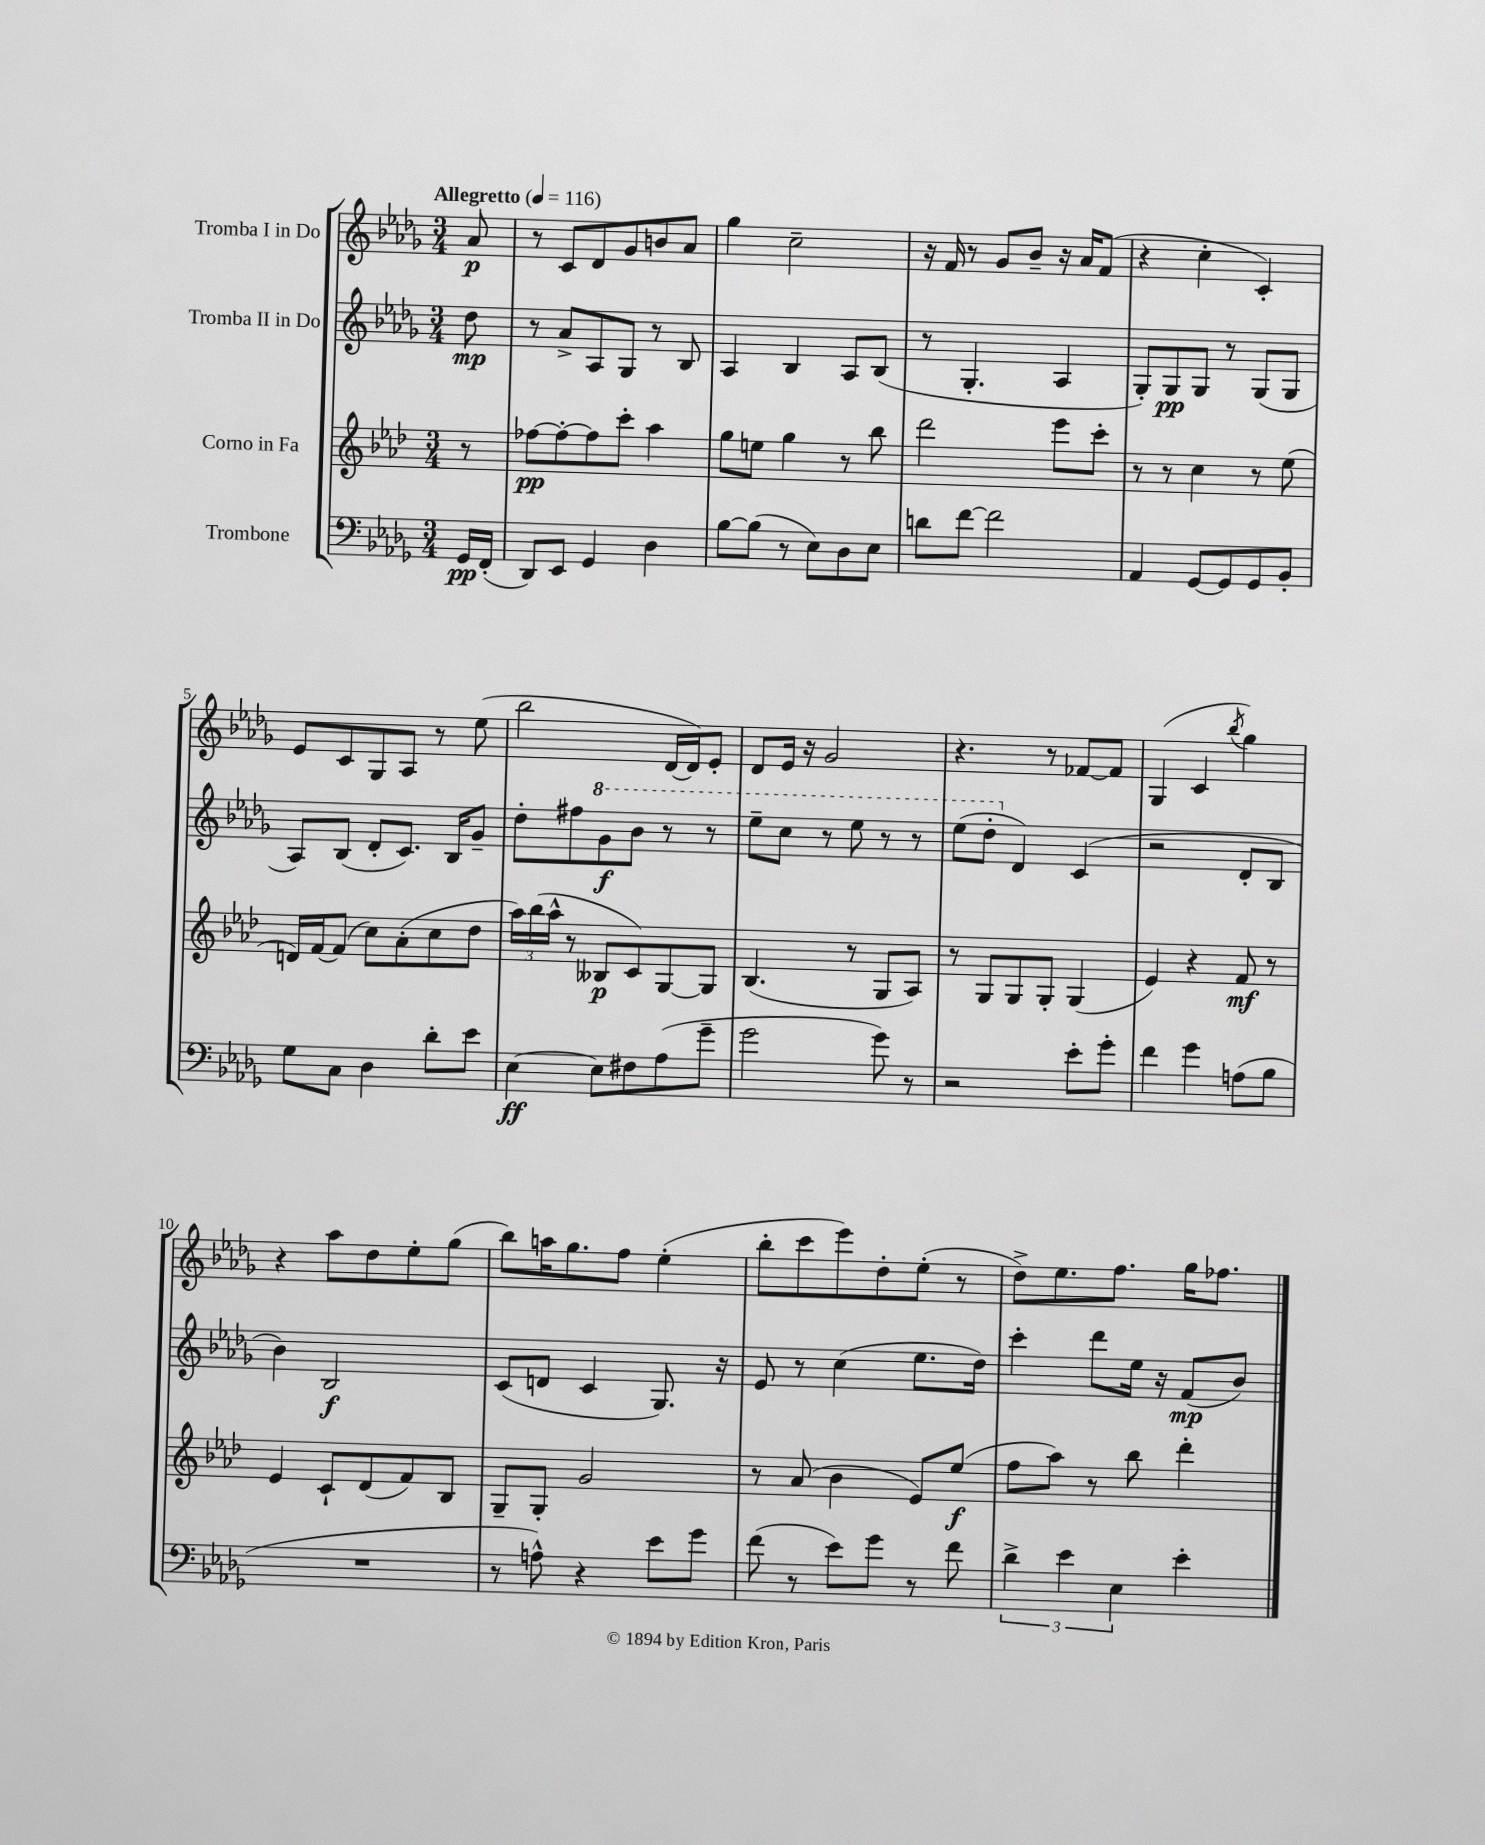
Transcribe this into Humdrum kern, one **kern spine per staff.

**kern	**kern	**kern	**kern
*staff4	*staff3	*staff2	*staff1
*clefF4	*clefG2	*clefG2	*clefG2
*k[b-e-a-d-g-]	*k[b-e-a-d-]	*k[b-e-a-d-g-]	*k[b-e-a-d-g-]
*M3/4	*M3/4	*M3/4	*M3/4
*MM116	*MM116	*MM116	*MM116
16GG-/LL	8r	8dd-\	8a-/
(16FF'/JJ	.	.	.
=	=	=	=
8DD-/L)	[8ff-\L	8r	8r
8EE-/J	8ff-'\_	8a-^/L	8c/L
4GG-/	8ff-\]	8A-/	8d-/
.	8ccc'\J	8G-/J	8g-/
4D-\	4aa-\	8r	8b/
.	.	8B-/	8a-/J
=	=	=	=
[8B-\L	8gg\L	4A-/	4gg-\
(8B-\]J	8ee\J	.	.
8r	4gg\	4B-/	2cc~\
8E-\L)	.	.	.
8D-\	8r	8A-/L	.
8E-\J	8bb-\	(8B-/J	.
=	=	=	=
8d\L	2ddd-\	8r	16r
.	.	.	16f/
[8f\J	.	4.G-'/	8r
2f\]	.	.	8g-/L
.	.	.	8b-~/J
.	8eee-\L	4A-/	16r
.	.	.	16a-/LK
.	8ccc'\J	.	(8f/J
=	=	=	=
4AA-/	8r	8G-'/L)	4r
.	8r	8G-/	.
[8GG-/L	4cc\	8G-/J	4cc'\
8GG-/]	.	8r	.
8GG-/	8r	(8G-/L	4c'/)
8BB-'/J	(8ee-\	8G-/J	.
=	=	=	=
8G-\L	16d/LL)	8A-/L)	8e-/L
.	[16f/J	.	.
8C\J	(8f/]J	(8B-/J	8c/
4D-\	8cc\L)	8d-'/L	8G-/
.	(8a-'\	8.c/J)	8A-/J
8d-'\L	8cc\	.	8r
.	.	16B-/LK	.
8e-\J	8dd-\J	8g-~/J	(8ee-\
=	=	=	=
[4E-\	24aa-\LL)	8dd-'\L	2bb-\
.	(24bb-\	.	.
.	24aa-^^\JJ	.	.
.	8r	8ff#\	.
8E-\]L	8B--/L	8gg-\	.
8F#\	8c/)	8bb-\J	.
(8A-\	[8G/	8r	[16d-/LL
.	.	.	16d-/]J)
8g-~\J	8G/]J	8r	8e-'/J
=	=	=	=
2g-\	(4.B-/	8eee-~\L	8d-/L
.	.	8ccc\J	16e-/Jk
.	.	.	16r
.	.	8r	2g-/
.	8r	8eee-\	.
8g-\)	8G/L	8r	.
8r	8A-/J)	8r	.
=	=	=	=
2r	8r	(8eee-\L	4.r
.	8G/L	8ddd-'\J	.
.	8G/	4d-/)	.
.	8G'/J	.	8r
8e-'\L	(4G/	(4c/	[8f-/L
8g-'\J	.	.	8f-/]J
=	=	=	=
4f\	4e-/)	2r	(4G-/
4g-\	4r	.	4c/
.	.	.	8qbb-/
(8A\L	8f/	8d-'/L	4gg-\)
8B-\J	8r	8B-/J	.
=	=	=	=
2.r	4e-/	4b-\)	4r
.	8c`/L	2B-/	8aa-\L
.	(8d-/	.	8dd-\
.	8f/)	.	8ee-'\
.	8B-/J	.	(8gg-\J
=	=	=	=
8r	8G~/L	(8c/L	8bb-\L)
8A^^\)	8G'/J	8d/J	16aa\K
.	.	.	8.gg-\
4r	2g/	4c/	.
.	.	.	8ff\J
8e-\L	.	8.G-/)	(4ee-'\
8g-\J	.	.	.
.	.	16r	.
=	=	=	=
(8f\	8r	8e-/	8bb-'\L
8r	(8a-/	8r	8ccc\
8e-\L)	4b-\	(4cc\	8eee-\)
8g-\J	.	.	8dd-'\
8r	8e-/L)	8.ee-\L	(8ee-'\J
8f\	(8ee-/J	.	8r
.	.	16dd-\Jk)	.
=	=	=	=
6d-^\	8ff\L	4ccc'\	8dd-^\L)
.	8aa-\J)	.	8.ee-\
6e-\	.	.	.
.	8r	8ddd-\L	.
.	.	.	8.ff\J
6E-\	.	.	.
.	8bb-\	16ee-\Jk	.
.	.	16r	.
4e-'\	4ddd-'\	(8f/L	16gg-\LK
.	.	.	8.ff-\J
.	.	8b-/J)	.
==	==	==	==
*-	*-	*-	*-
